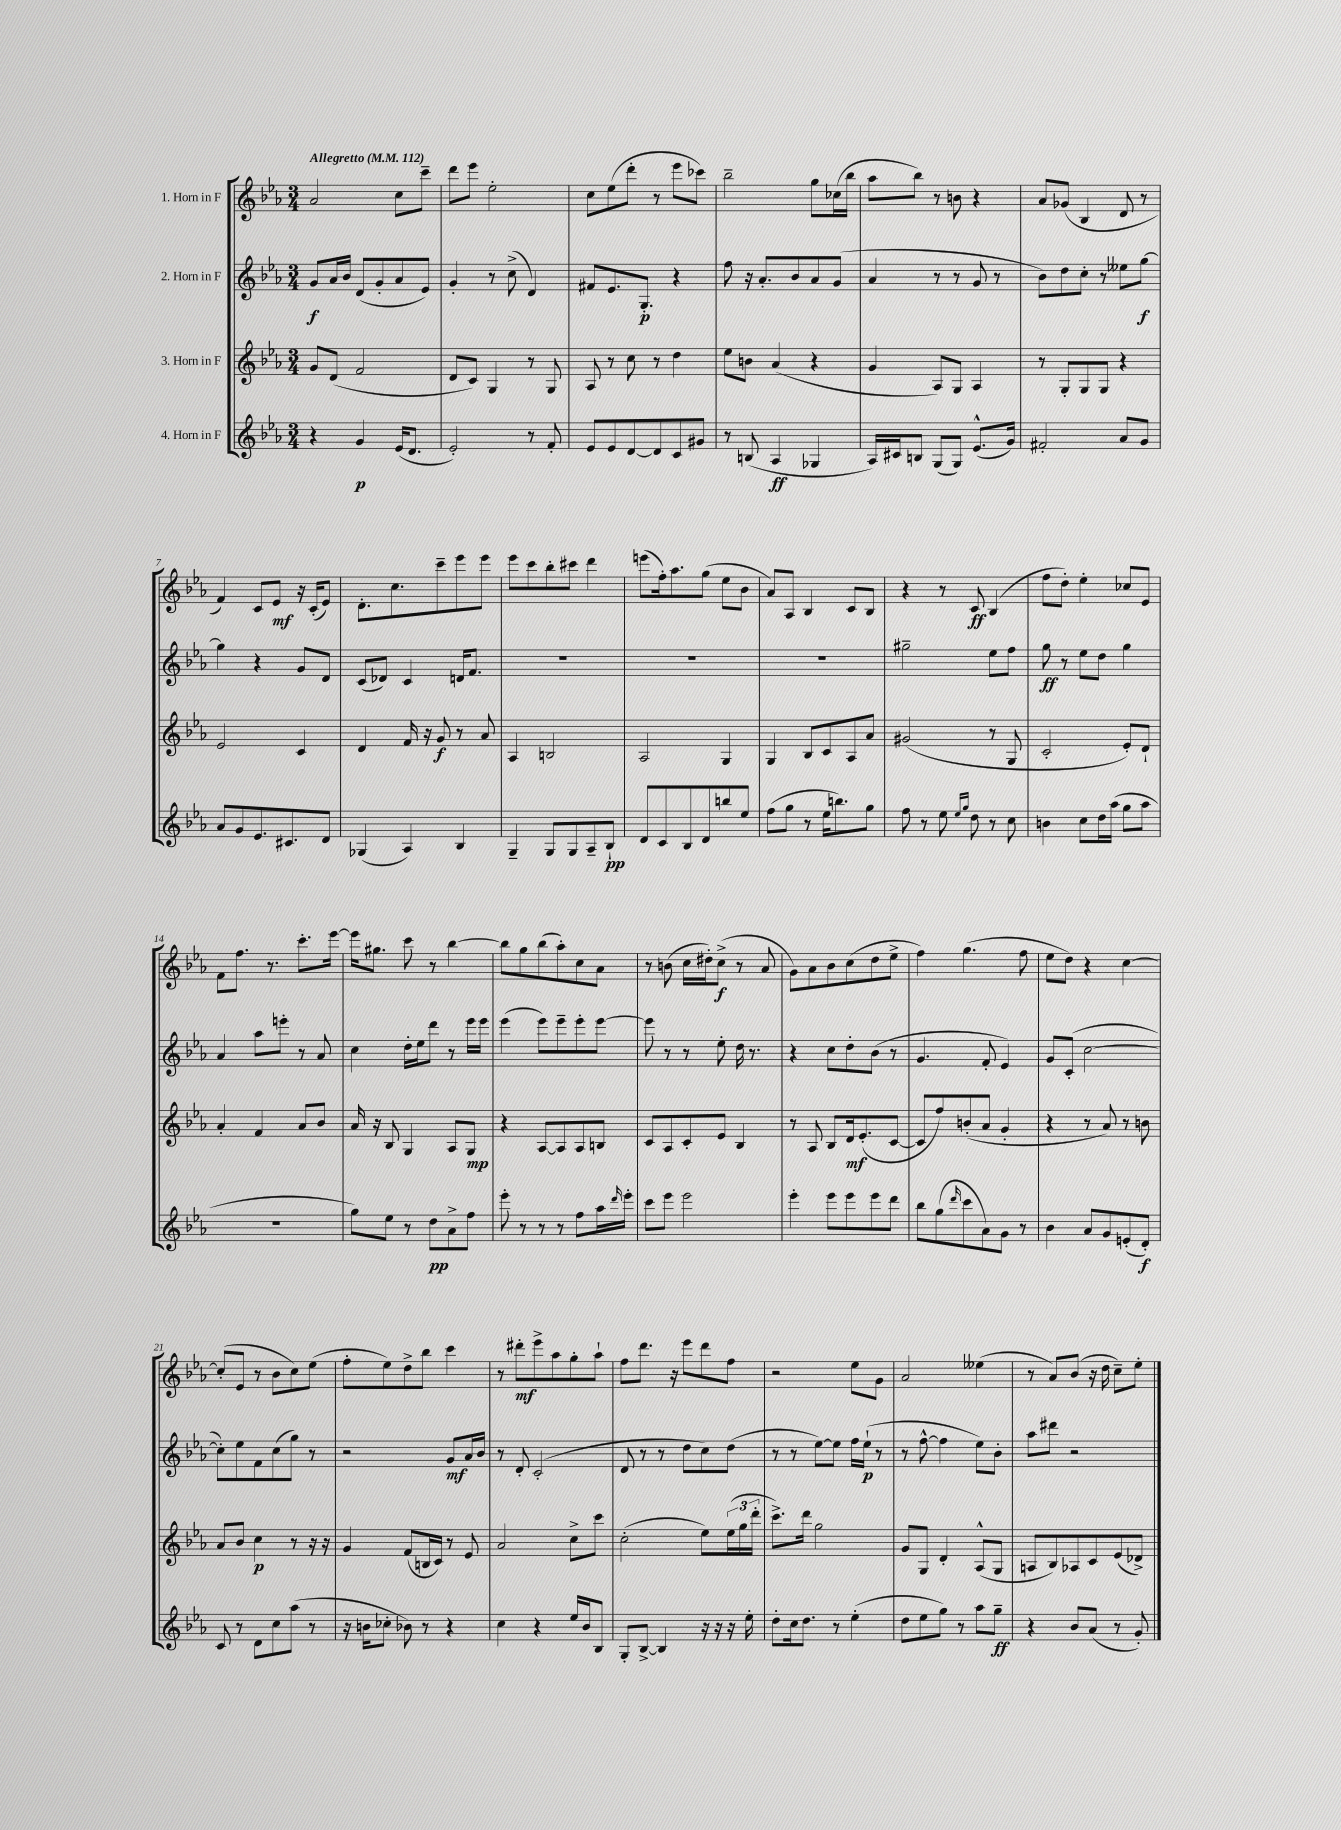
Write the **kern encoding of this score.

**kern	**kern	**kern	**kern
*staff4	*staff3	*staff2	*staff1
*clefG2	*clefG2	*clefG2	*clefG2
*k[b-e-a-]	*k[b-e-a-]	*k[b-e-a-]	*k[b-e-a-]
*M3/4	*M3/4	*M3/4	*M3/4
*MM112	*MM112	*MM112	*MM112
4r	8g/L	8g/L	2a-/
.	(8d/J	16a-/L	.
.	.	16b-/JJ	.
4g/	2f/	(8d/L	.
.	.	8g'/	.
(16e-/LK	.	8a-/	8cc\L
8.d/J	.	.	.
.	.	8e-/J)	8ccc~\J
=	=	=	=
2e-'/)	8d/L	4g'/	8ddd\L
.	8c/J)	.	8eee-\J
.	4G/	8r	2ee-'\
.	.	(8cc^\	.
8r	8r	4d/)	.
8f'/	8G/	.	.
=	=	=	=
8e-/L	8A-/	8f#/L	8cc\L
8e-/	8r	8.e-/	(8ee-\
[8d/	8cc\	.	8ddd'\J
.	.	8.G'/J	.
8d/]	8r	.	8r
8c/	4dd\	4r	8eee-\L
8g#/J	.	.	8ccc-\J)
=	=	=	=
8r	8ee-\L	8ff\	2bb-~\
(8B/	8b\J	16r	.
.	.	8.a-'/L	.
4A-/	(4a-/	.	.
.	.	8b-/	.
4G-/	4r	8a-/	8gg\L
.	.	(8g/J	(16cc-\L
.	.	.	16bb-\JJ
=	=	=	=
16A-/LL)	4g/	4a-/	8aa-\L
16c#/J	.	.	.
8B/J	.	.	8bb-\J)
(8G/L	8A-/L)	8r	8r
8G/J)	8G/J	8r	8b\
(8.e-^^/L	4A-/	8g/	4r
.	.	8r	.
16g/Jk)	.	.	.
=	=	=	=
2f#'/	8r	8b-\L)	8a-/L
.	8G'/L	8dd\	(8g-/J
.	8G/	8cc'\J	4B-/
.	8G/J	8r	.
8a-/L	4r	8ee--\L	8d/
8g/J	.	[8gg\J	8r
=	=	=	=
8a-/L	2e-/	4gg\]	4f/)
8g/	.	.	.
8.e-/	.	4r	8c/L
.	.	.	8e-/J
8.c#/	.	.	.
.	4c/	8g/L	16r
.	.	.	(16c'/LK
8d/J	.	8d/J	8e-/J)
=	=	=	=
(4G-/	4d/	(8c/L	8.d'\L
.	.	8d-/J)	.
.	.	.	8.cc\
4A-/)	16f/	4c/	.
.	16r	.	.
.	8g/	.	8ccc~\
4B-/	8r	16d/LK	8eee-\
.	.	8.f/J	.
.	8a-/	.	8eee-\J
=	=	=	=
4G~/	4A-/	2.r	8eee-\L
.	.	.	8ccc\
8G/L	2B/	.	8bb-'\
8G/	.	.	8ccc#\J
8A-~/	.	.	4ddd\
8B-`/J	.	.	.
=	=	=	=
8d/L	2A-/	2.r	(8eee\L
8c/	.	.	16ff'\k)
.	.	.	8.aa-\
8B-/	.	.	.
8d/	.	.	(8gg\J
8bb/	4G/	.	8ee-\L
8ee-/J	.	.	8b-\J
=	=	=	=
(8ff\L	4G/	2.r	8a-/L)
8gg\J	.	.	8A-/J
8r	8B-/L	.	4B-/
16ee-\LK	8c/	.	.
8.bb\)	.	.	.
.	8A-/	.	8c/L
8gg\J	8a-/J	.	8B-/J
=	=	=	=
8ff\	(2g#/	2gg#~\	4r
8r	.	.	.
8ee-\	.	.	8r
16qqee-/LL	.	.	.
16qqgg/JJ	.	.	.
8dd\	.	.	8c/
8r	8r	8ee-\L	(4B-/
8cc\	8G/	8ff\J	.
=	=	=	=
4b\	2c'/	8gg\	8ff\L
.	.	8r	8dd'\J)
8cc\L	.	8ee-\L	4ee-'\
16dd\L	.	8dd\J	.
(16aa-\JJ	.	.	.
8gg\L	8e-'/L)	4gg\	8cc-/L
8aa-\J	8d`/J	.	8e-/J
=	=	=	=
2.r	4a-'/	4a-/	8f\L
.	.	.	8.ff\J
.	4f/	8aa-\L	.
.	.	.	8.r
.	.	8eee'\J	.
.	8a-/L	8r	8.ccc'\L
.	8b-/J	8a-/	.
.	.	.	[16eee-\Jk
=	=	=	=
8gg\L)	16a-/	4cc\	16eee-\]LK
.	16r	.	8.gg#\J
8ee-\J	8B-/	.	.
8r	4G/	16dd'\LL	8ccc\
.	.	16ee-\J	.
8dd\L	.	8ddd\J	8r
8a-^\	8A-/L	8r	[4bb-\
8ff\J	8G/J	16eee-\LL	.
.	.	16eee-\JJ	.
=	=	=	=
8eee-'\	4r	(4eee-\	8bb-\]L
8r	.	.	8gg\
8r	[8A-/L	8eee-\L)	(8bb-\
8r	8A-/]	8eee-~\	8aa-'\)
8ff\L	8A-/	8eee-'\	8cc\
16aa-\L	8B/J	[8eee-\J	8a-\J
16qqddd/	.	.	.
16eee-'\JJ	.	.	.
=	=	=	=
8ccc\L	8c/L	8eee-\]	8r
8eee-\J	8A-/	8r	(8b\
2eee-\	8c'/	8r	16cc\LL
.	.	.	16dd#'\J)
.	8e-/J	8ee-'\	(8cc^\J
.	4B-/	16dd\	8r
.	.	8.r	.
.	.	.	8a-/
=	=	=	=
4eee-'\	8r	4r	8g\L)
.	8A-/	.	8a-\
8eee-\L	8B-/L	8cc\L	8b-\
8eee-\	16d/k	8dd'\	(8cc\
.	(8.e-'/	.	.
8eee-\	.	(8b-\J	8dd\
8ddd\J	[8c/J	8r	8ee-^\J
=	=	=	=
8bb-\L	8c/]L	4.g/	4ff\)
(8gg\	8ff/)	.	.
16qqddd/	.	.	.
8ccc\	(8b'/	.	(4.gg\
8a-\)	8a-/J	8f'/	.
8g\J	4g'/	4e-/)	.
8r	.	.	8ff\
=	=	=	=
4b-\	4r	8g/L	8ee-\L
.	.	(8c'/J	8dd\J)
8a-/L	8r	[2cc\	4r
8g/	8a-/)	.	.
(8e'/	8r	.	[4cc\
8d'/J)	8b\	.	.
=	=	=	=
8c/	8a-/L	8cc'\]L)	(8cc'/]L
8r	8b-/J	8ee-\	8e-/J
8d\L	4cc\	8f\	8r
8cc\	.	(8cc\	8b-\L
(8aa-\J	8r	8gg\J)	8cc\)
8r	16r	8r	(8ee-\J
.	16r	.	.
=	=	=	=
16r	4g/	2r	8ff'\L
16b\LK	.	.	.
8cc-'\J	.	.	8ee-\)
8b-\)	(8f/L	.	8dd^\
8r	16B/L	.	8bb-\J
.	16c/JJ)	.	.
4r	8r	8g/L	4ccc\
.	8e-/	16a-/L	.
.	.	16b-/JJ	.
=	=	=	=
4cc\	2a-/	8r	8r
.	.	8d'/	8ddd#'\L
4r	.	(2c'/	8eee-^\
.	.	.	8aa-\
16ee-/LL	8cc^\L	.	8gg'\
16b-/J	.	.	.
8B-/J	8ccc\J	.	8aa-`\J
=	=	=	=
8G'/L	(2cc'\	8d/	8ff\L
[8B-^/J	.	8r	8.ddd\J
4B-/]	.	8r	.
.	.	.	16r
.	.	8dd\L	8eee-\L
16r	8ee-\L)	8cc\)	8ddd\
16r	.	.	.
16r	(24ee-\L	(8dd\J	8ff\J
.	24gg\	.	.
16ee-'\	.	.	.
.	24ddd'\JJ	.	.
=	=	=	=
8dd'\L	8.ccc^\L)	8r	2r
16cc\k	.	8r	.
8.dd\J	16ddd\Jk	.	.
.	2gg\	[8ee-\L)	.
8r	.	8ee-\]J	.
(4ee-'\	.	16ff\LL	8ee-\L
.	.	(16ee-`\JJ	.
.	.	8r	8g\J
=	=	=	=
8dd\L	8g/L	8r	2a-/
8ee-\	8G/J	[8ff^^\	.
8gg\J)	4d'/	4ff\]	.
8r	.	.	.
8aa-\L	(8A-^^/L	8ee-\L)	(4ee--\
8gg~\J	8G/J	8b-'\J	.
=	=	=	=
4r	8A/L	8aa-\L	8r
.	8B-/)	8ddd#\J	8a-/L)
8b-/L	8A-/	2r	(8b-/J
(8a-/J	8c/	.	16r
.	.	.	16dd\
8r	(8e-/	.	8cc~\L)
8g'/)	8d-^/J)	.	8ee-'\J
==	==	==	==
*-	*-	*-	*-
